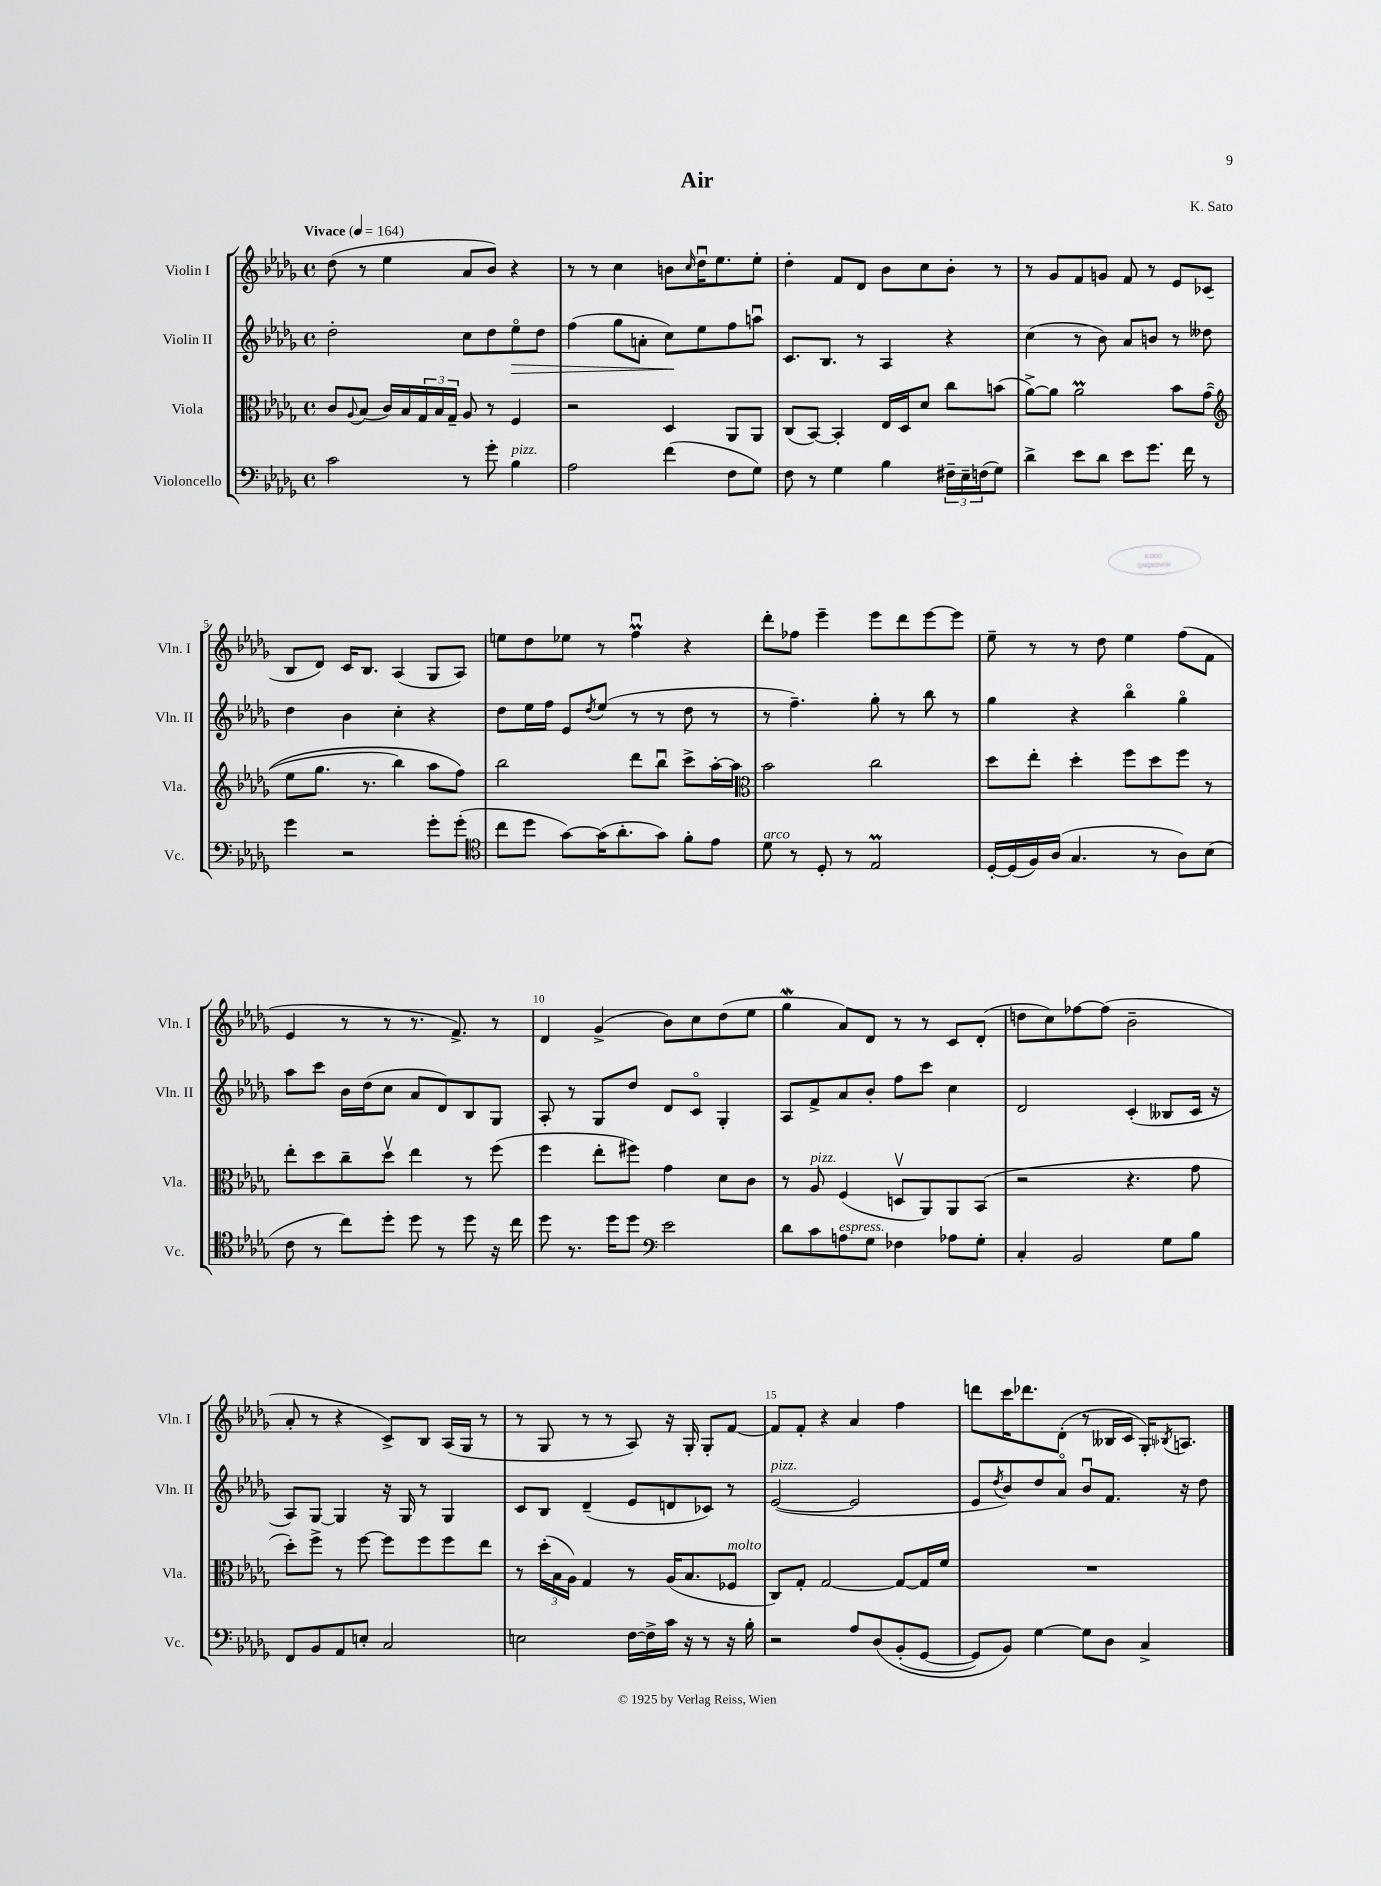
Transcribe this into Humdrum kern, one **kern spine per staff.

**kern	**kern	**kern	**dynam	**kern
*part4	*part3	*part2	*part2	*part1
*staff4	*staff3	*staff2	*staff2	*staff1
*I"Violoncello	*I"Viola	*I"Violin II	*	*I"Violin I
*I'Vc.	*I'Vla.	*I'Vln. II	*	*I'Vln. I
*clefF4	*clefC3	*clefG2	*	*clefG2
*k[b-e-a-d-g-]	*k[b-e-a-d-g-]	*k[b-e-a-d-g-]	*	*k[b-e-a-d-g-]
*M4/4	*M4/4	*M4/4	*	*M4/4
*met(c)	*met(c)	*met(c)	*	*met(c)
*MM164	*MM164	*MM164	*	*MM164
=1	=1	=1	=1	=1
!	!	!	!	!LO:TX:a:B:t=Vivace
2c\	8c/L	2dd-'\	.	(8dd-\
.	8qqA-/	.	.	.
.	(8B-/J	.	.	8r
.	16c/LL)	.	.	4ee-\
.	16B-/	.	.	.
.	24G-/	.	.	.
.	24B-/	.	.	.
.	24G-~/JJ	.	.	.
8r	8A-/	8cc\L	.	8a-/L
8g-'\	8r	8dd-\	.	8b-/J)
!LO:TX:a:i:t=pizz.	!	!	!	!
!	!	!	!LO:HP:b	!
4B-\	4F/	8ee-\	>	4r
.	.	8dd-\J	.	.
=2	=2	=2	=2	=2
2A-\	2r	(4ff\	.	8r
.	.	.	.	8r
.	.	8gg-\L	.	4cc\
.	.	8an'\J	.	.
(4f\	4D-/	8cc\L)	.	8bn\L
.	.	.	.	16qqcc/
.	.	8ee-\	]	16dd-u\K
.	.	.	.	8.ee-\
8F\L	8AA-/L	8ff\	.	.
8G-\J)	8AA-/J	8aanu\J	.	8ee-'\J
=3	=3	=3	=3	=3
8F\	(8C/L	8.c/L	.	4dd-'\
8r	[8BB-/J)	.	.	.
.	.	8.B-/J	.	.
4G-\	4BB-'/]	.	.	8f/L
.	.	8r	.	8d-/J
4B-\	16E-/LL	4A-/	.	8b-\L
.	16D-/J	.	.	.
.	8d-/J	.	.	8cc\
24F#X~\LL	8cc\L	4r	.	8b-'\J
24E-~\	.	.	.	.
(24Fn\J	.	.	.	.
8G-\J)	(8bn\J	.	.	8r
=4	=4	=4	=4	=4
4d-^\	[8a-^\L)	(4cc\	.	8r
.	8a-\J]	.	.	8g-/L
8e-\L	2a-M\	8r	.	8f/
8d-\J	.	8b-\)	.	8gn/J
8e-\L	.	8a-/L	.	8f/
8.g-\J	.	8bn/J	.	8r
.	8b-\L	8r	.	8e-/L
16f\	.	.	.	.
8r	((8g-\J	8dd--X\	.	(8c-X/J
!!LO:LB:g=z
=5	=5	=5	=5	=5
*	*clefG2	*	*	*
4g-\	8ee-\L	4dd-\	.	8B-/L
.	8.gg-\J	.	.	8d-/J)
2r	.	4b-\	.	16c/KL
.	8.r	.	.	8.B-/J
.	4bb-\)	4cc'\	.	(4A-/
8g-'\L	8aa-\L	4r	.	8G-/L
(8g-'\J	8ff\J)	.	.	8A-/J)
=6	=6	=6	=6	=6
*clefC4	*	*	*	*
8cc\L	2bb-\	8dd-\L	.	8een\L
8dd-\J	.	16ee-\L	.	8dd-\
.	.	16ff\JJ	.	.
[8g-\L)	.	8e-/L	.	8ee-X\J
.	.	8qdd-/	.	.
(16g-\K]	.	(8ee-/J	.	8r
8.a-'\	.	.	.	.
.	8ddd-\L	8r	.	4ffmu\
8g-\J)	8bb-u\J	8r	.	.
8f'\L	8ccc^\L	8dd-\	.	4r
8e-\J	[16aa-'\L	8r	.	.
.	16aa-\JJ]	.	.	.
=7	=7	=7	=7	=7
*	*clefC3	*	*	*
!LO:TX:a:i:t=arco	!	!	!	!
8d-\	2b-\	8r	.	8ddd-'\L
8r	.	4.ff~\)	.	8ff-X\J
8D-'/	.	.	.	4eee-~\
8r	.	.	.	.
2E-M/	2cc\	8gg-'\	.	8eee-\L
.	.	8r	.	8ddd-\
.	.	8bb-\	.	[8eee-\
.	.	8r	.	8eee-\J]
=8	=8	=8	=8	=8
[16D-'/LL	8dd-\L	4gg-\	.	8ee-~\
(16D-/]	.	.	.	.
16F/)	8ee-'\J	.	.	8r
(16A-/JJ	.	.	.	.
4.G-/	4dd-'\	4r	.	8r
.	.	.	.	8dd-\
.	8ff\L	4bb-\	.	4ee-\
8r	8dd-\	.	.	.
8A-\L)	8ff\J	4gg-\	.	(8ff\L
(8B-\J	8r	.	.	8f\J
!!LO:LB:g=z
=9	=9	=9	=9	=9
8c\	8ee-'\L	8aa-\L	.	4e-/
8r	8dd-\	8ccc\J	.	.
8cc\L)	8cc~\	16b-\LL	.	8r
.	.	(16dd-\J	.	.
8dd-'\J	8dd-v\J	8cc\J	.	8r
8dd-\	4ee-\	8a-/L	.	8.r
8r	.	8d-/)	.	.
.	.	.	.	8.f^/)
8dd-\	8r	8B-/	.	.
16r	(8ff\	8G-/J	.	8r
16cc\	.	.	.	.
=10	=10	=10	=10	=10
8dd-\	4ff\	8A-'/	.	4d-/
8.r	.	8r	.	.
.	8ee-'\L	8G-/L	.	(4g-^/
16dd-\KL	.	.	.	.
8dd-\J	8ff#X\J)	8dd-/J	.	.
*clefF4	*	*	*	*
2e-\	4g-\	8d-/L	.	8b-\L)
.	.	8c/J	.	8cc\
.	8d-\L	4G-'/	.	(8dd-\
.	8c\J	.	.	8ee-\J
=11	=11	=11	=11	=11
8d-\L	8r	8A-/L	.	4gg-w\
!	!LO:TX:a:i:t=pizz.	!	!	!
8c\	8A-/	8f^/	.	.
!LO:TX:a:i:t=espress.	!	!	!	!
8An\	(4F/	8a-/	.	8a-/L)
8G-\J	.	8b-'/J	.	8d-/J
4F-X\	8Dnv/L	8ff\L	.	8r
.	8AA-/)	8ccc\J	.	8r
8A-X\L	8AA-/	4cc\	.	8c/L
8G-'\J	(8BB-/J	.	.	(8d-'/J
=12	=12	=12	=12	=12
4C'/	2r	2d-/	.	8ddn\L
.	.	.	.	8cc\)
2BB-/	.	.	.	[8ff-X\
.	.	.	.	(8ff-\J]
.	4.r	(4c'/	.	2b-~\
8G-\L	.	8B--X/L	.	.
8B-\J	8g-\	16c/Jk	.	.
.	.	16r	.	.
!!LO:LB:g=z
=13	=13	=13	=13	=13
8FF/L	8dd-'\L)	8A-/L)	.	8a-'/
8BB-/	8ff^\J	[8G-/J	.	8r
8AA-/	8r	4G-/]	.	4r
8En'/J	[8ff\	.	.	.
2C/	8ff\L]	16r	.	8c^/L)
.	.	16G-/	.	.
.	8ff\	8r	.	8B-/J
.	8ff\	4G-/	.	(16A-/LL
.	.	.	.	16G-/JJ
.	8ee-\J	.	.	8r
=14	=14	=14	=14	=14
2En\	8r	8c/L	.	8r
.	(24dd-'\LL	8B-/J	.	8G-/
.	24B-\	.	.	.
.	24A-\JJ)	.	.	.
.	4G-/	(4d-~/	.	8r
.	.	.	.	8r
[16F\LL	8r	8e-/L	.	8A-/)
16F^\]	.	.	.	.
16c\JJ	(16A-/KL	8dn/	.	16r
16r	8.B-/	.	.	16G-'/
8r	.	8c-X/J)	.	8G-'/L
!	!LO:TX:a:i:t=molto	!	!	!
16r	8F-X/J	8r	.	[8f/J
16B-'\	.	.	.	.
=15	=15	=15	=15	=15
!	!	!LO:TX:a:i:t=pizz.	!	!
2r	8C/L)	([2e-/	.	8f/L]
.	8G-'/J	.	.	8f'/J
.	[2G-/	.	.	4r
8A-/L	.	2e-/]	.	4a-/
(8D-/	.	.	.	.
(8BB-'/	8G-/L_	.	.	4ff\
[8GG-/J	16G-/L]	.	.	.
.	16f/JJ	.	.	.
=16	=16	=16	=16	=16
8GG-/L])	1r	8e-/L	.	8dddn\L
.	.	8qdd-/	.	.
8BB-/J)	.	8b-/)	.	16ccc\K
.	.	.	.	8.ddd-X\
[4G-\	.	8dd-/	.	.
.	.	8a-/J	.	(8d-'\J
8G-\L]	.	8b-u/L	.	8r
8D-\J	.	8.f/J	.	16B--X/LL
.	.	.	.	16c/JJ
4C^/	.	.	.	16G-'/KL)
.	.	.	.	8qB-X/
.	.	16r	.	8.An/J
.	.	8dd-\	.	.
==	==	==	==	==
*-	*-	*-	*-	*-
